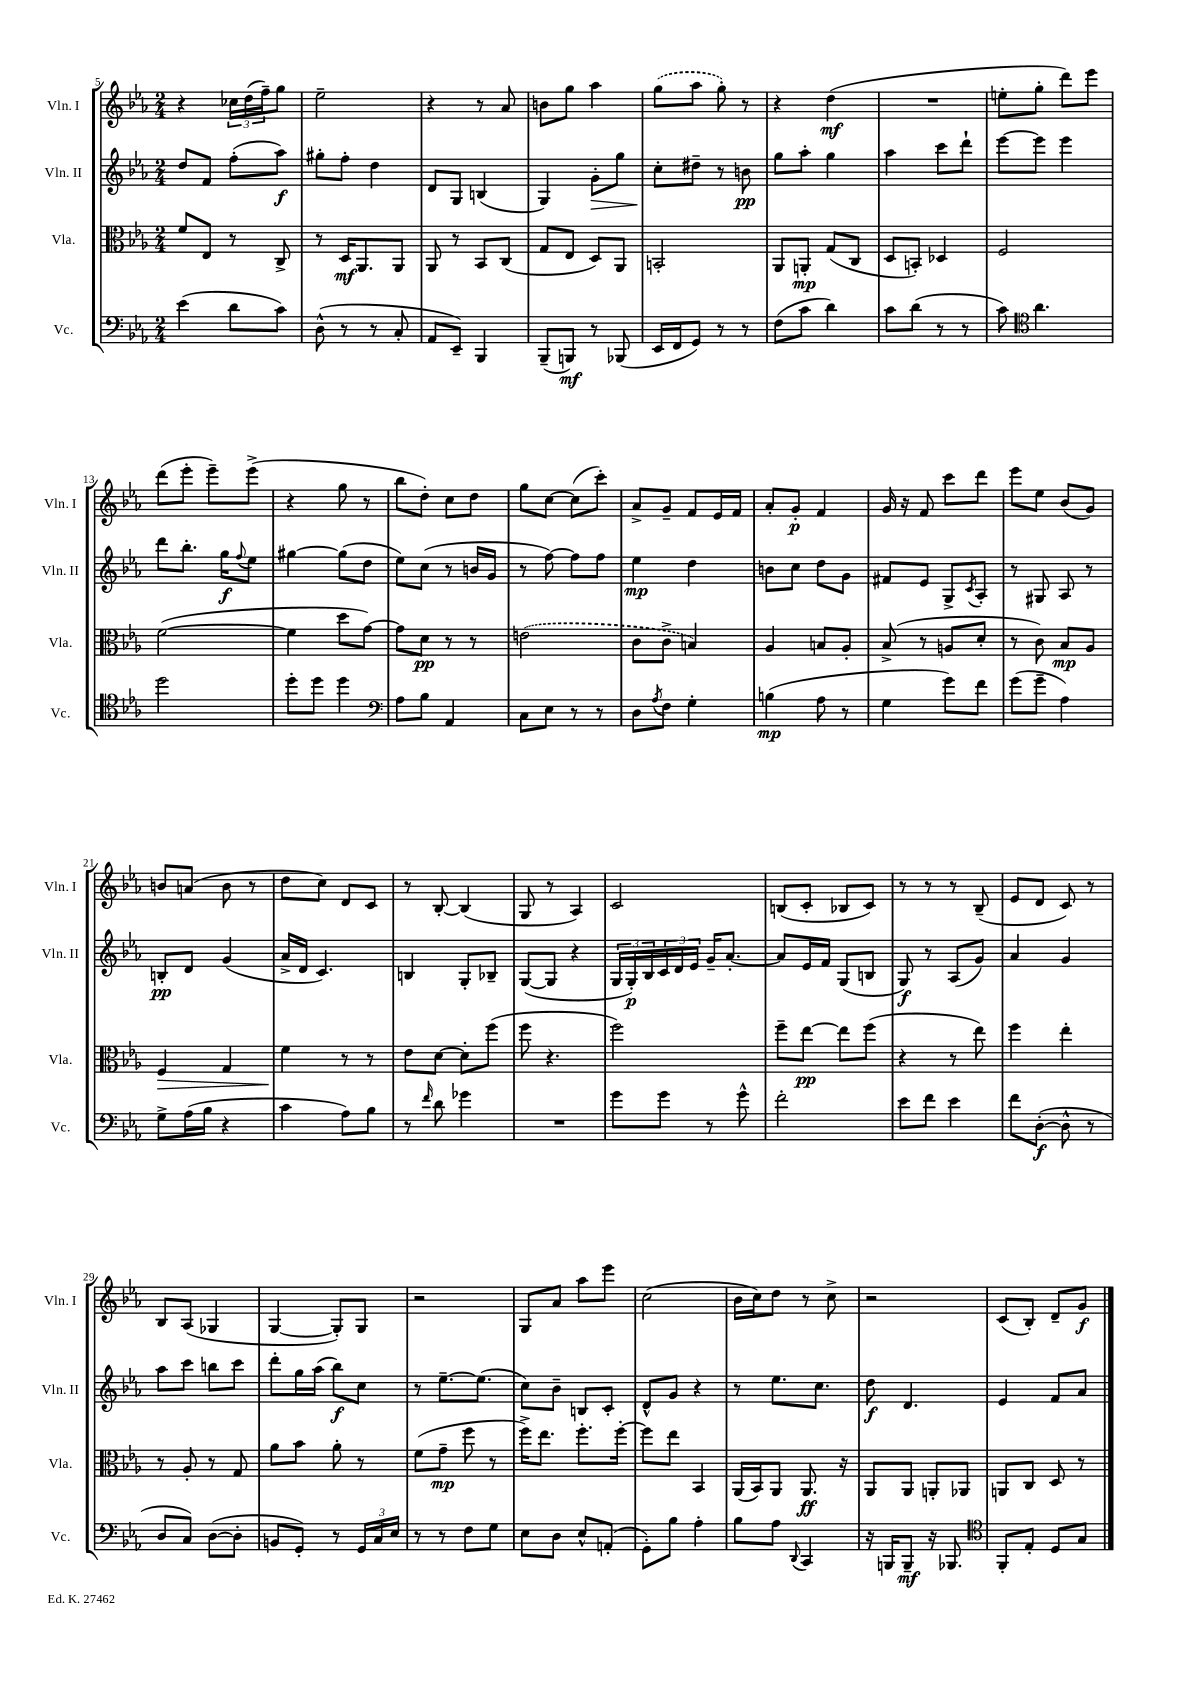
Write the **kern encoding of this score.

**kern	**kern	**kern	**kern
*staff4	*staff3	*staff2	*staff1
*clefF4	*clefC3	*clefG2	*clefG2
*k[b-e-a-]	*k[b-e-a-]	*k[b-e-a-]	*k[b-e-a-]
*M2/4	*M2/4	*M2/4	*M2/4
(4e-	8f	8dd	4r
.	8E-	8f	.
8d	8r	(8ff'	24cc-
.	.	.	(24dd
.	.	.	24ff~)
8c)	8C^	8aa-)	8gg
=	=	=	=
(8D^^	8r	8gg#'	2ee-~
8r	16D	8ff'	.
.	8.AA-	.	.
8r	.	4dd	.
8C'	8AA-	.	.
=	=	=	=
8AA-	8AA-	8d	4r
8EE-~)	8r	8G	.
4BBB-	8BB-	(4B	8r
.	(8C	.	8a-
=	=	=	=
(8BBB-~	8G	4G)	8b
8BBB)	8E-	.	8gg
8r	8D)	8g'	4aa-
(8BBB-	8AA-	8gg	.
=	=	=	=
16EE-	2BB'	8cc'	(8gg
16FF	.	.	.
8GG)	.	8dd#~	8aa-
8r	.	8r	8gg')
8r	.	8b	8r
=	=	=	=
(8F	8AA-	8gg	4r
8c	8AA'	8aa-'	.
4d)	(8G	4gg	(4dd
.	8C	.	.
=	=	=	=
8c	8D	4aa-	2r
(8d	8BB')	.	.
8r	4D-	8ccc	.
8r	.	8ddd`	.
=	=	=	=
8c)	2F	[8eee-	8ee'
*clefC4	*	*	*
4.a-	.	8eee-]	8gg'
.	.	4eee-	8ddd)
.	.	.	8eee-
=	=	=	=
2dd	([2f	8ddd	(8ddd
.	.	8.bb-'	8eee-'
.	.	.	8eee-~)
.	.	16gg	.
.	.	8qqff	.
.	.	8ee-	(8eee-^
=	=	=	=
8dd'	4f]	[4gg#	4r
8dd	.	.	.
4dd	8dd	(8gg#]	8gg
.	[8g)	8dd	8r
=	=	=	=
*clefF4	*	*	*
8A-	8g]	8ee-)	8bb-
8B-	8d	(8cc	8dd')
4AA-	8r	8r	8cc
.	8r	16b	8dd
.	.	16g	.
=	=	=	=
8C	(2e	8r	8gg
8E-	.	[8ff)	[8cc
8r	.	8ff]	(8cc]
8r	.	8ff	8ccc')
=	=	=	=
8D	8c	4ee-	8a-^
8qA-	.	.	.
8F	8c^	.	8g~
4G'	4B)	4dd	8f
.	.	.	16e-
.	.	.	16f
=	=	=	=
(4B	4A-	8b	8a-'
.	.	8cc	8g'
8A-	8B	8dd	4f
8r	8A-'	8g	.
=	=	=	=
4G	(8B-^	8f#	16g
.	.	.	16r
.	8r	8e-	8f
8g)	8A	8G^	8ccc
.	.	8qc	.
8f	8d'	8A-'	8ddd
=	=	=	=
(8g	8r	8r	8eee-
8g~	8c)	8G#	8ee-
4A-)	8B-	8A-	(8b-
.	8A-	8r	8g)
=	=	=	=
8G^	4F	8B'	8b
(16A-	.	8d	(8a
16B-	.	.	.
4r	4G	(4g	8b
.	.	.	8r
=	=	=	=
4c	4f	16a-^	8dd
.	.	16d	.
.	.	4.c)	8cc)
8A-)	8r	.	8d
8B-	8r	.	8c
=	=	=	=
8r	8e-	4B	8r
16qqf	.	.	.
8d	[8d	.	[8B-'
4g-	8d']	8G'	(4B-]
.	(8ff	8B-~	.
=	=	=	=
2r	8ff	([8G	8G
.	4.r	8G]	8r
.	.	4r	4A-)
=	=	=	=
8g	2ff)	24G	2c
.	.	24G')	.
.	.	24B-	.
8g	.	24c	.
.	.	24d	.
.	.	24e-	.
8r	.	16g~	.
.	.	[8.a-'	.
8g^^	.	.	.
=	=	=	=
2f'	8ff~	8a-]	(8B
.	[8ee-	16e-	8c'
.	.	16f	.
.	8ee-]	(8G	8B-
.	(8ff	8B	8c)
=	=	=	=
8e-	4r	8G)	8r
8f	.	8r	8r
4e-	8r	(8A-	8r
.	8ee-)	8g)	(8B-~
=	=	=	=
8f	4ff	4a-	8e-
([8D'	.	.	8d
8D^^]	4ee-'	4g	8c)
8r	.	.	8r
=	=	=	=
8D	8r	8aa-	8B-
8C)	8A-'	8ccc	(8A-
([8D	8r	8bb	4G-
8D']	8G	8ccc	.
=	=	=	=
8BB	8a-	8ddd'	[4G
8GG')	8b-	16gg	.
.	.	(16aa-	.
8r	8a-'	8bb-)	8G'])
24GG	8r	8cc	8G
24C	.	.	.
24E-	.	.	.
=	=	=	=
8r	(8f	8r	2r
8r	8g~	[8.ee-~	.
8F	8ff	.	.
.	.	(8.ee-]	.
8G	8r	.	.
=	=	=	=
8E-	16ff^)	8cc)	8G
.	8.ee-	.	.
8D	.	8b-~	8a-
8E-^^	8.ff'	8B	8aa-
(8AA'	.	8c'	8eee-
.	[16ff'	.	.
=	=	=	=
8GG')	8ff]	8d^^	(2cc
8B-	8ee-	8g	.
4A-'	4BB-	4r	.
=	=	=	=
8B-	(16AA-	8r	16b-
.	16BB-)	.	16cc)
8A-	8AA-	8.ee-	8dd
8qqDD	.	.	.
4CC	8.AA-	.	8r
.	.	8.cc	.
.	.	.	8cc^
.	16r	.	.
=	=	=	=
16r	8AA-	8dd	2r
16BBB	.	.	.
8BBB~	8AA-	4.d	.
16r	8AA'	.	.
8.BBB-	.	.	.
.	8AA-	.	.
=	=	=	=
*clefC4	*	*	*
8FF'	8AA	4e-	(8c
8E-'	8C	.	8B-')
8D	8D	8f	8d~
8G	8r	8a-	8g
==	==	==	==
*-	*-	*-	*-
